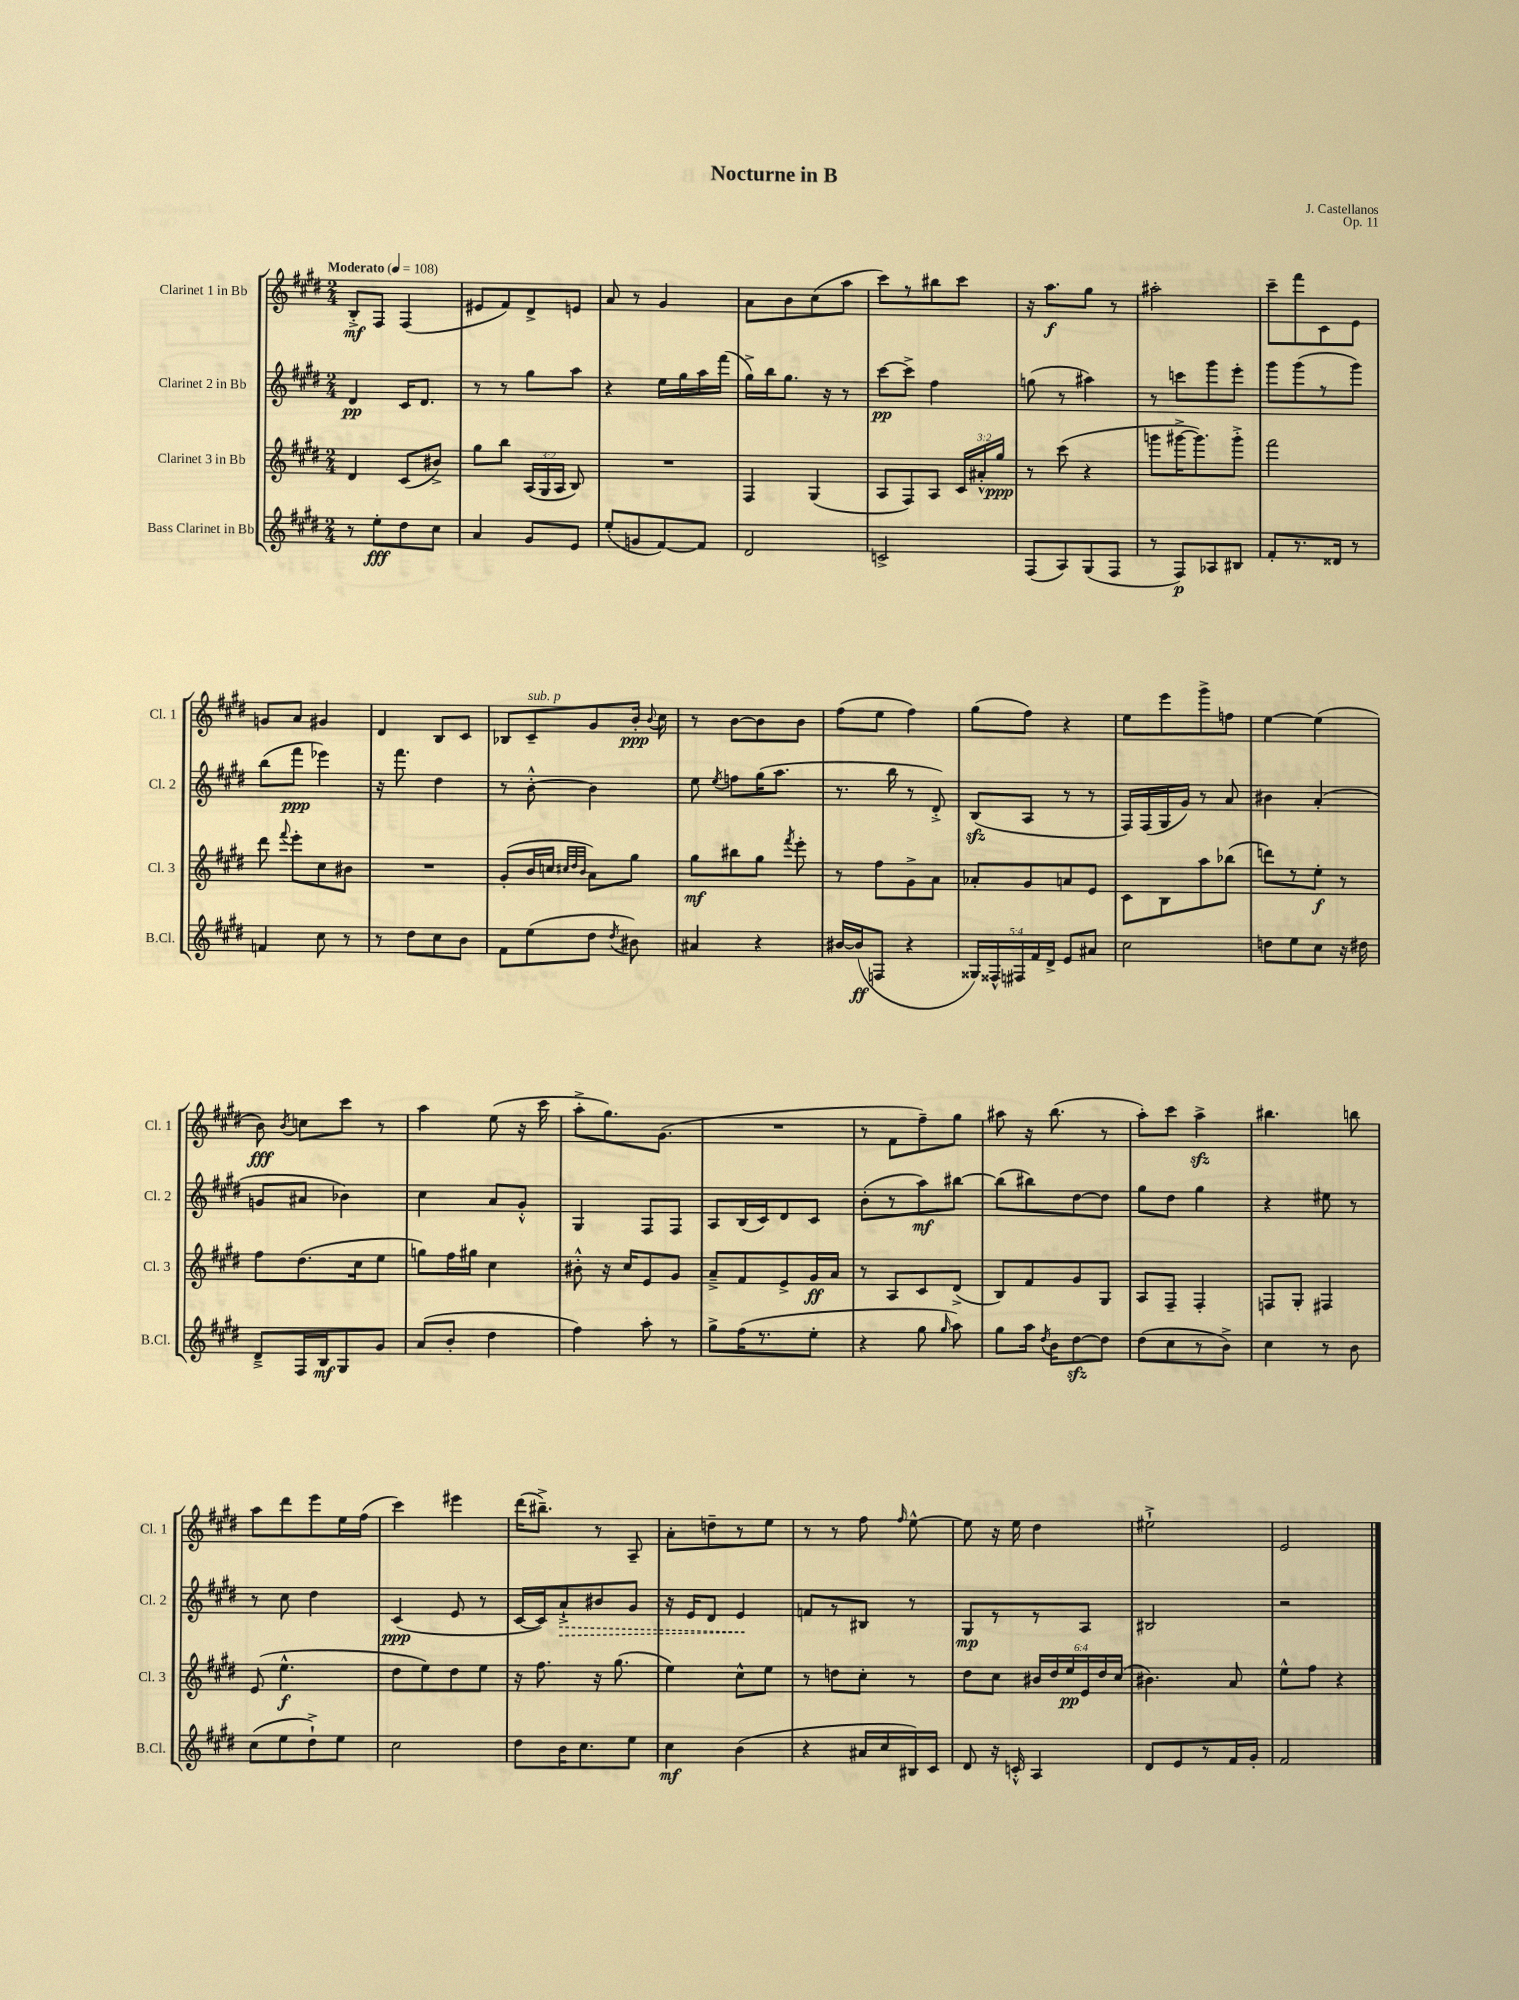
\header { title = "Nocturne in B" composer = "J. Castellanos" opus = "Op. 11" }
<<
\new StaffGroup <<
\new Staff = "s0" \with { instrumentName = "Clarinet 1 in Bb" shortInstrumentName = "Cl. 1" } {
    \clef treble \key e \major \numericTimeSignature \time 2/4 \tempo "Moderato" 4 = 108
    \autoBeamOff b8[-.->\mf fis8] fis4( |
    eis'8[ fis'8) dis'8-> e'8] |
    a'8 r8 gis'4 |
    a'8[ b'8 cis''8( a''8] |
    cis'''8[) r8 bis''8 cis'''8] |
    r16 a''8.[\f gis''8] r8 |
    ais''2-. |
    cis'''8[-- fis'''8 cis'8 e'8] |
    g'8[ a'8] gis'4 |
    dis'4 b8[ cis'8] |
    bes8[ cis'8--^\markup { \italic "sub. p" } gis'8 b'16]-.\ppp \appoggiatura { b'8 } cis''16 |
    r8 b'8[~ b'8 b'8] |
    fis''8[( e''8] fis''4) |
    gis''8[( fis''8]) r4 |
    e''8[ e'''8 gis'''8-> f''8] |
    e''4~ e''4( |
    b'8\fff) \acciaccatura { b'8 } c''8[ cis'''8] r8 |
    a''4 e''8( r16 cis'''16 |
    a''8[-.-> gis''8.) gis'8.]( |
    R2 |
    r8 fis'8[ fis''8--) gis''8] |
    ais''8 r16 b''8.( r8 |
    a''8[-.) cis'''8] a''4->\sfz |
    bis''4. b''8 |
    a''8[ dis'''8 e'''8 e''16 fis''16]( |
    cis'''4) eis'''4 |
    dis'''16[( bis''8.]--->) r8 a8-- |
    a'8[-. d''8-- r8 e''8] |
    r8 r8 fis''8 \grace { fis''16 } e''8~-^ |
    e''8 r16 e''16 dis''4 |
    eis''2-!-> |
    e'2 \bar "|." |
}
\new Staff = "s1" \with { instrumentName = "Clarinet 2 in Bb" shortInstrumentName = "Cl. 2" } {
    \clef treble \key e \major \numericTimeSignature \time 2/4
    \autoBeamOff dis'4\pp cis'16[ dis'8.] |
    r8 r8 gis''8[ a''8] |
    r4 e''16[ gis''16 a''16 fis'''16]( |
    gis''16[->) b''16 gis''8.] r16 r8 |
    cis'''8[~\pp cis'''8]-> fis''4 |
    g''8( r8 ais''4) |
    r8 c'''8[ gis'''8 e'''8]-. |
    gis'''8[ gis'''8( r8 gis'''8]) |
    b''8[( fis'''8]\ppp ees'''4) |
    r16 fis'''8. dis''4 |
    r8 b'8~-.-^ b'4 |
    e''8 \acciaccatura { e''8 } f''8[ gis''16( a''8.] |
    r8. b''16 r8 dis'8-.->) |
    b8[\sfz( a8] r8 r8 |
    fis16[) fis16( gis16 gis'16]) r8 a'8 |
    bis'4 a'4-.( |
    g'8[ ais'8] bes'4) |
    cis''4 a'8[ gis'8]-.-^ |
    gis4 fis8[ fis8] |
    a8[ b16( cis'16) dis'8 cis'8] |
    b'8[-.( r8 a''8\mf) bis''8]~ |
    bis''8[( bis''8) dis''8~ dis''8] |
    gis''8[ dis''8] gis''4 |
    r4 eis''8 r8 |
    r8 cis''8 dis''4 |
    cis'4\ppp( e'8 r8 |
    cis'16[~ cis'16) \once \override Hairpin.style = #'dashed-line a'8-!->\> bis'8 gis'8] |
    r16 e'16[ dis'8] e'4\! |
    f'8[ r8 bis8] r8 |
    gis8[\mp r8 r8 a8] |
    bis2 |
    r2 \bar "|." |
}
\new Staff = "s2" \with { instrumentName = "Clarinet 3 in Bb" shortInstrumentName = "Cl. 3" } {
    \clef treble \key e \major \numericTimeSignature \time 2/4 \override Staff.TupletNumber.text = #tuplet-number::calc-fraction-text
    \autoBeamOff dis'4 cis'8[( bis'8]->) |
    gis''8[ b''8] \tuplet 3/2 { a16[( gis16 a16] } b8) |
    R2 |
    fis4 gis4( |
    a8[ fis8) a8] \tuplet 3/2 { cis'16[ ais'16-.-^ gis''16]\ppp } |
    r8 cis'''8( r4 |
    g'''8[ gis'''16~-> gis'''8.) gis'''8]-.-> |
    fis'''2 |
    dis'''8 \appoggiatura { fis'''8 } e'''8[-. cis''8 bis'8] |
    R2 |
    gis'8[-.( b'16 c''16] \grace { cis''32[ dis''32 b'32] } a'8[) gis''8] |
    gis''8[\mf bis''8 gis''8] \acciaccatura { fis'''8 } e'''8-. |
    r8 fis''8[ gis'8-> a'8] |
    aes'8[-. gis'8 a'8 e'8] |
    cis'8[ b8 a''8 bes''8]( |
    d'''8[) r8 e''8]-.\f r8 |
    fis''8[ dis''8.( cis''16 e''8] |
    g''8[) fis''16 gis''16] cis''4 |
    bis'8-.-^ r16 cis''16[ e'8 gis'8] |
    a'8[---> fis'8 e'8-> gis'16\ff a'16] |
    r8 a8[ cis'8 dis'8]->( |
    b8[) fis'8 gis'8 gis8] |
    a8[ fis8]-- fis4-. |
    f8[ gis8]-. fis4 |
    e'8( e''4.-^\f |
    dis''8[ e''8) dis''8 e''8] |
    r16 fis''8. r16 gis''8.( |
    e''4) cis''8[-^ e''8] |
    r8 d''8[ cis''8]-. r8 |
    dis''8[ cis''8] \tuplet 6/4 { bis'16[ dis''16 e''16\pp e'16 dis''16 cis''16]( } |
    bis'4.) a'8 |
    e''8[-^ fis''8] r4 \bar "|." |
}
\new Staff = "s3" \with { instrumentName = "Bass Clarinet in Bb" shortInstrumentName = "B.Cl." } {
    \clef treble \key e \major \numericTimeSignature \time 2/4 \override Staff.TupletNumber.text = #tuplet-number::calc-fraction-text
    \autoBeamOff r8 e''8[-.\fff dis''8 cis''8] |
    a'4 gis'8[ e'8] |
    e''8[-.( g'8 fis'8~) fis'8] |
    dis'2 |
    c'2-> |
    fis8[( a8) gis8( fis8] |
    r8 fis8[\p) aes8 bis8] |
    fis'8[-. r8. disis'16] r8 |
    f'4 cis''8 r8 |
    r8 dis''8[ cis''8 b'8] |
    fis'8[ e''8( dis''8] \acciaccatura { dis''8 } bis'8) |
    ais'4 r4 |
    bis'16[~ bis'16\ff( f8] r4 |
    \tuplet 5/4 { gisis16[) fisis16-^ fis16 fis'16 dis'16]-> } e'8[ ais'8] |
    cis''2 |
    d''8[ e''8 cis''8] r16 dis''16 |
    dis'8[---> fis16 b16\mf gis8 gis'8] |
    a'8[( b'8]-. dis''4 |
    fis''4) a''8-. r8 |
    gis''8[-> fis''16( r8. e''8]-. |
    r4 gis''8 \grace { gis''16 } a''8) |
    gis''8[ a''16] \acciaccatura { dis''8 } b'16[ dis''8~\sfz dis''8] |
    dis''8[( cis''8 r8 b'8]->) |
    cis''4 r8 b'8 |
    cis''8[( e''8 dis''8-!->) e''8] |
    cis''2 |
    dis''8[ b'16 cis''8. e''8] |
    cis''4\mf b'4( |
    r4 ais'16[ cis''16 bis16) cis'16] |
    dis'8 r16 c'16-.-^ a4 |
    dis'8[ e'8 r8 fis'16 gis'16]-. |
    fis'2 \bar "|." |
}
>>
>>
\layout { \context { \Score \remove "Bar_number_engraver" } }
